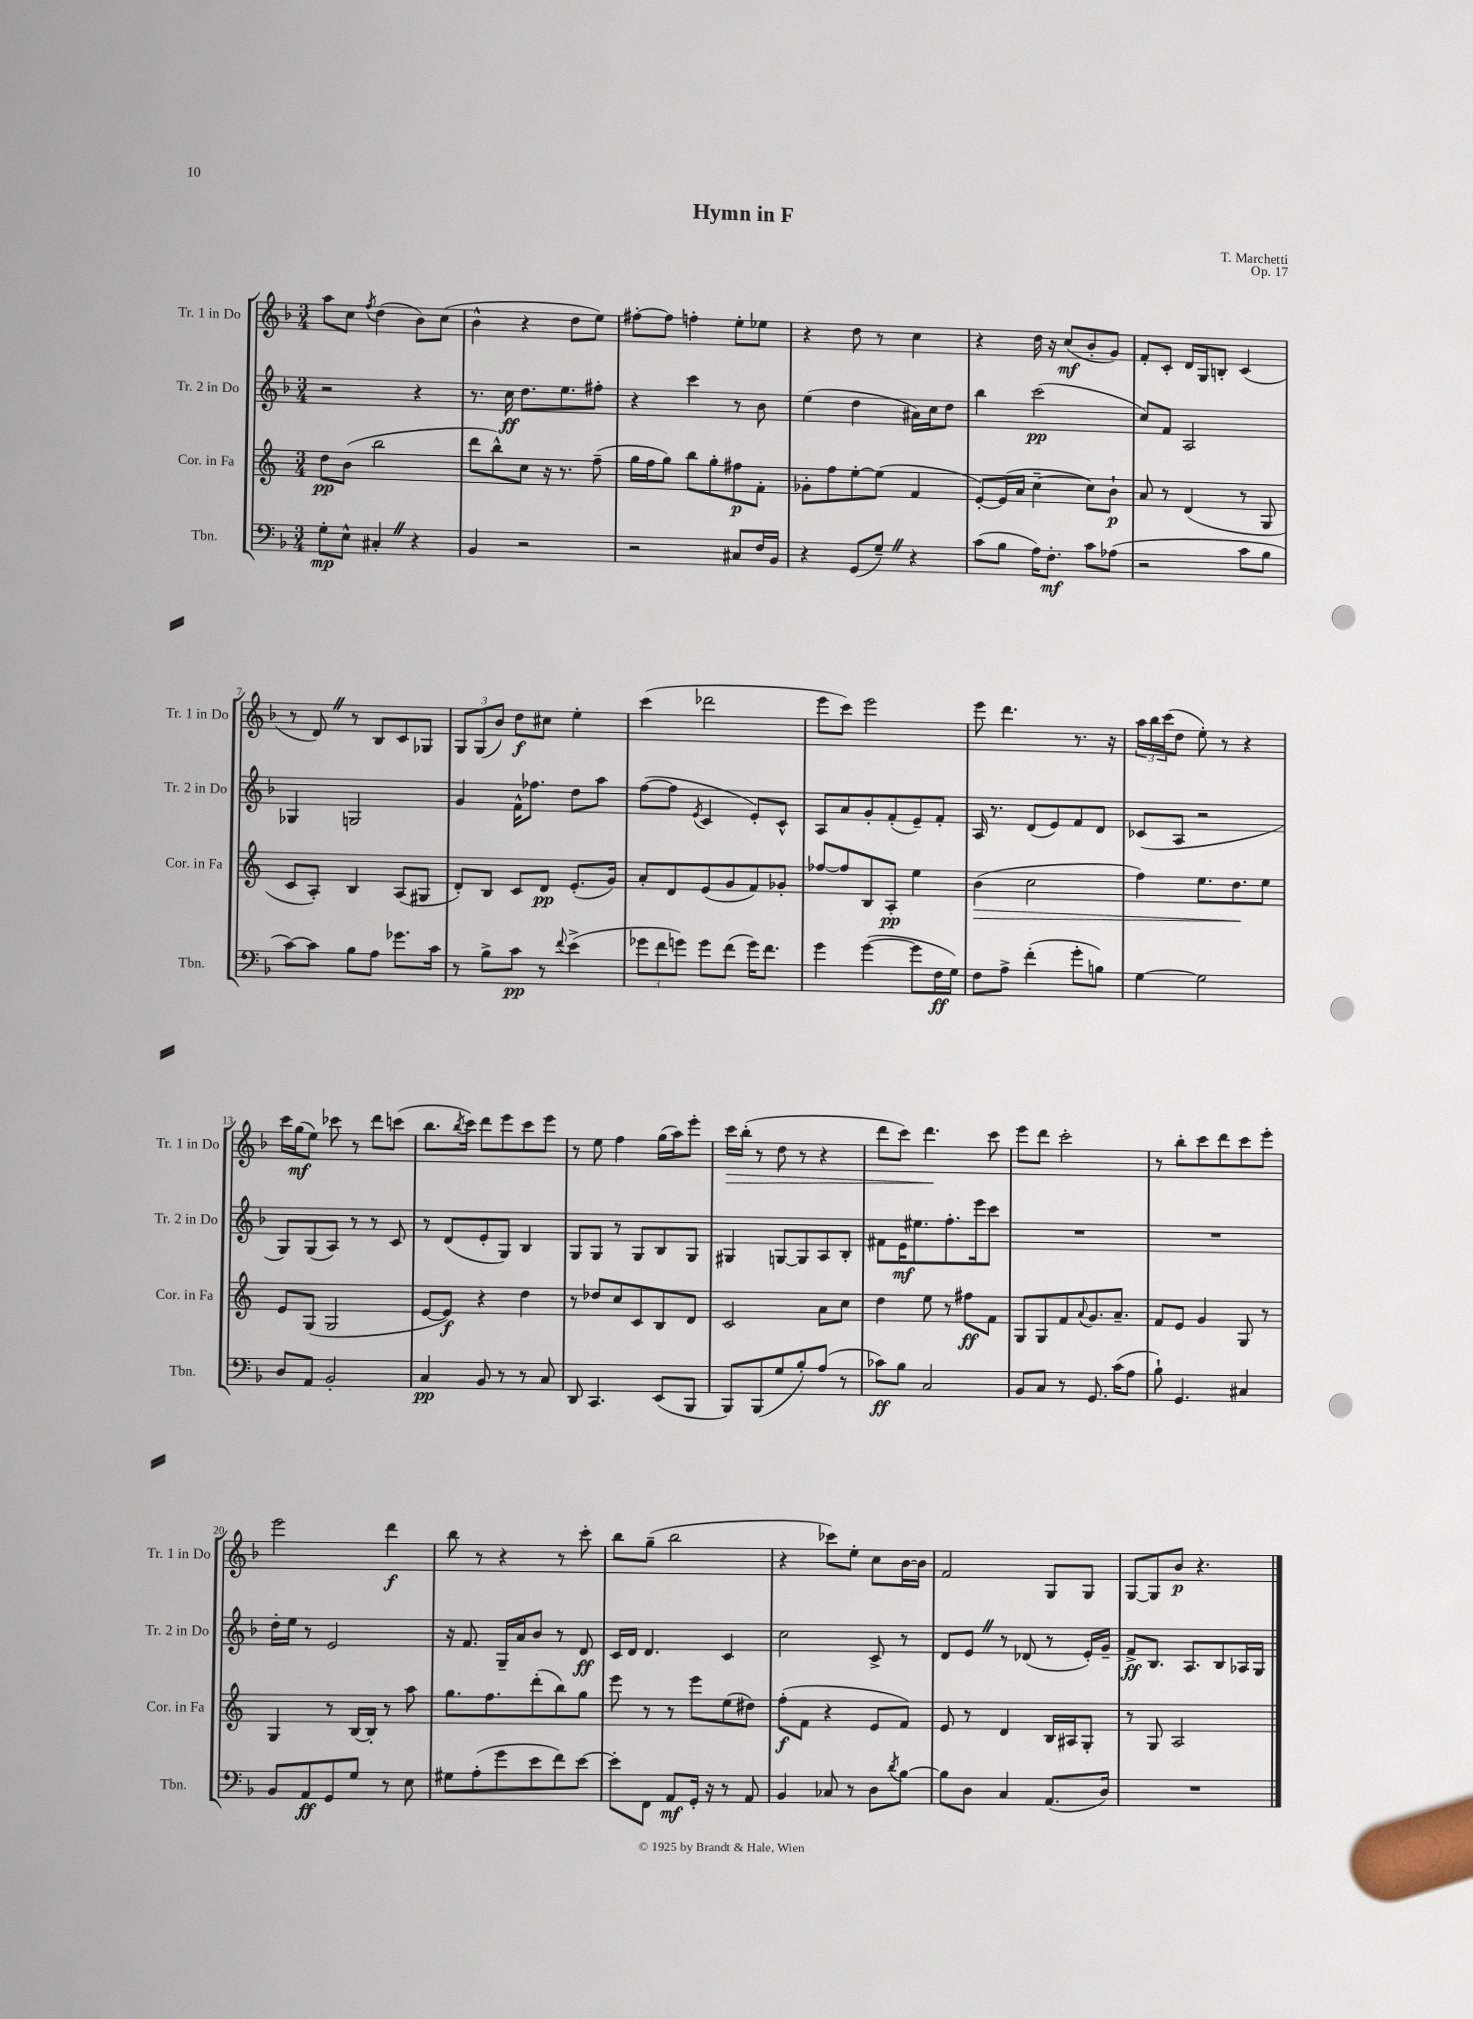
\header { title = "Hymn in F" composer = "T. Marchetti" opus = "Op. 17" }
<<
\new StaffGroup <<
\new Staff = "s0" \with { instrumentName = "Tr. 1 in Do" shortInstrumentName = "Tr. 1 in Do" } {
    \clef treble \key f \major \numericTimeSignature \time 3/4
    a''8 c''8 \acciaccatura { f''8 } d''4( bes'8) c''8( |
    bes'4-^ r4 d''8 e''8) |
    fis''8~-. fis''8 f''4-. e''8-. ees''8 |
    r4 d''8 r8 c''4 |
    r4 d''16 r16 c''8\mf( bes'8-. g'8) |
    f'8-. c'8-. d'16 g16 b8-. c'4( |
    r8 d'8) \once \override BreathingSign.text = \markup { \musicglyph "scripts.caesura.straight" } \breathe r8 bes8 c'8 ges8 |
    \tuplet 3/2 { g8 g8( bes'8) } d''8\f cis''8 e''4-. |
    c'''4( des'''2 |
    e'''8 c'''8) e'''2 |
    e'''8 d'''4. r8. r16 |
    \tuplet 3/2 { a''16 bes''16 c'''16( } d''8 e''8-.) r8 r4 |
    c'''16 g''16\mf( e''8) ces'''8 r8 d'''8 c'''8( |
    bes''8. \acciaccatura { bes''8 } c'''16) d'''8 e'''8 c'''8 e'''8 |
    r8 e''8 f''4 g''16( a''16) e'''8-. |
    c'''16\> bes''16-.( r8 d''8 r8 r4 |
    d'''8 c'''8) d'''4.\! c'''8 |
    e'''8 d'''8 c'''2-. |
    r8 bes''8-. c'''8 d'''8 c'''8 e'''8-. |
    e'''2 d'''4\f |
    bes''8 r8 r4 r8 c'''8-. |
    bes''8 g''8--( bes''2 |
    r4 ces'''8) e''8-. c''8 bes'16~ bes'16 |
    f'2 g8 g8 |
    g8~ g8 bes'8\p r4. \bar "|." |
}
\new Staff = "s1" \with { instrumentName = "Tr. 2 in Do" shortInstrumentName = "Tr. 2 in Do" } {
    \clef treble \key f \major \numericTimeSignature \time 3/4
    r2 r4 |
    r8. c''16\ff d''8. e''8. fis''8-. |
    r4 c'''4 r8 bes'8 |
    e''4( d''4 ais'16) c''16 d''8 |
    bes''4 c'''2\pp( |
    c''8) f'8 a2 |
    ges4 g2 |
    g'4 f'16-^ fes''8. d''8 a''8 |
    f''8~( f''8 \acciaccatura { e'8 } c'4 e'8-.) c'8-^ |
    a8 a'8 g'8-. f'8-.( e'8--) f'8-. |
    a16 r8. d'8( e'8) f'8 d'8 |
    ces'8( a8 r2 |
    g8) g8( a8) r8 r8 c'8 |
    r8 d'8( e'8-. g8) bes4 |
    g8 g8 r8 g8 bes8 g8 |
    gis4 g8~ g8 a8 bes8-. |
    fis'8 e'16\mf eis''8. f''8.-. e'''16 c'''8 |
    R2. |
    R2. |
    d''16-. e''16 r8 e'2 |
    r16 f'8. g16-- a'16 bes'8 r8 d'8\ff |
    c'16 d'16 d'4. c'4 |
    c''2 c'8-> r8 |
    d'8 e'8 \once \override BreathingSign.text = \markup { \musicglyph "scripts.caesura.straight" } \breathe r8 des'8( r8 e'16-.) g'16-- |
    f'8->\ff bes8. a8. bes8 aes16 g16 \bar "|." |
}
\new Staff = "s2" \with { instrumentName = "Cor. in Fa" shortInstrumentName = "Cor. in Fa" } {
    \clef treble \key c \major \numericTimeSignature \time 3/4
    d''8\pp b'8( b''2 |
    d'''8 b''8-^) c''8 r16 r8. f''8--( |
    g''16 f''16 g''8) b''8 g''8-. fis''8\p f'8-. |
    ges'8-. f''8 e''8~-. e''8( f'4 |
    e'8~-.) e'16( a'16 c''4~-- c''8) b'8-!\p |
    a'8 r8 d'4( r8 g8 |
    c'8 a8-.) b4 a8( gis8 |
    d'8-.) b8 c'8 d'8\pp e'8.-.( g'16) |
    a'8-. d'8 e'8( g'8 f'8) ges'8-. |
    fes''8~ fes''8 b8 a8-.\pp e''4 |
    b'4\>( c''2 |
    f''4) e''8. d''8.\! e''8 |
    e'8 g8( g2 |
    e'8~ e'8\f) r4 d''4 |
    r8 des''8 c''8 c'8 b8 d'8 |
    c'2 a'8 c''8 |
    d''4 e''8 r8 fis''8\ff f'8 |
    g8 g8 f'8 \appoggiatura { a'8 } g'8. a'8.-- |
    f'8 e'8 g'4 g8 r8 |
    g4 r8 b16~ b16-. r8 a''8 |
    g''8. f''8. d'''8-.( b''8) g''8 |
    e'''8 r8 r8 e'''8 e''8( dis''8) |
    f''8-.\f( f'8 r4 e'8 f'8) |
    e'8 r8 d'4 b16 ais16 g8-. |
    r8 g8 a2 \bar "|." |
}
\new Staff = "s3" \with { instrumentName = "Tbn." shortInstrumentName = "Tbn." } {
    \clef bass \key f \major \numericTimeSignature \time 3/4
    g8-.\mp e8-^ cis4-. \once \override BreathingSign.text = \markup { \musicglyph "scripts.caesura.straight" } \breathe r4 |
    bes,4 r2 |
    r2 cis8 f16 bes,16 |
    r4 g,8( g8--) \once \override BreathingSign.text = \markup { \musicglyph "scripts.caesura.straight" } \breathe r4 |
    c'8( bes8 a16) f8.-.\mf c'8 aes8( |
    r2 c'8 bes8 |
    c'8~) c'8 bes8 a8 ges'8. c'16 |
    r8 bes8-> c'8\pp r8 \appoggiatura { f'8 } e'4->( |
    \tuplet 3/2 { ges'8 f'8 g'8) } g'8 f'8( g'16) f'8. |
    g'4 g'4~( g'8 f16\ff g16) |
    f8 a8-> f'4-.( g'8-. b8) |
    g4~ g2 |
    d8 a,8 bes,2-. |
    c4\pp bes,8 r8 r8 c8 |
    d,8 c,4. e,8( bes,,8 |
    bes,,8) bes,,8( g8 bes8-.) a8( r8 |
    ces'8\ff) bes8 c2 |
    bes,8 c8 r8 g,8. c'16( a8 |
    bes8-!) g,4. cis4 |
    bes,8 a,8\ff g,8 g8 r8 e8 |
    gis8 a8-.( g'8 e'8 f'8) e'8~ |
    e'8-. f,8 a,8\mf g,16-. r16 r8 a,8 |
    bes,4 ces8 r8 d8 \acciaccatura { d'8 } bes8~ |
    bes8 d8 c4 a,8.( d16) |
    R2. \bar "|." |
}
>>
>>
